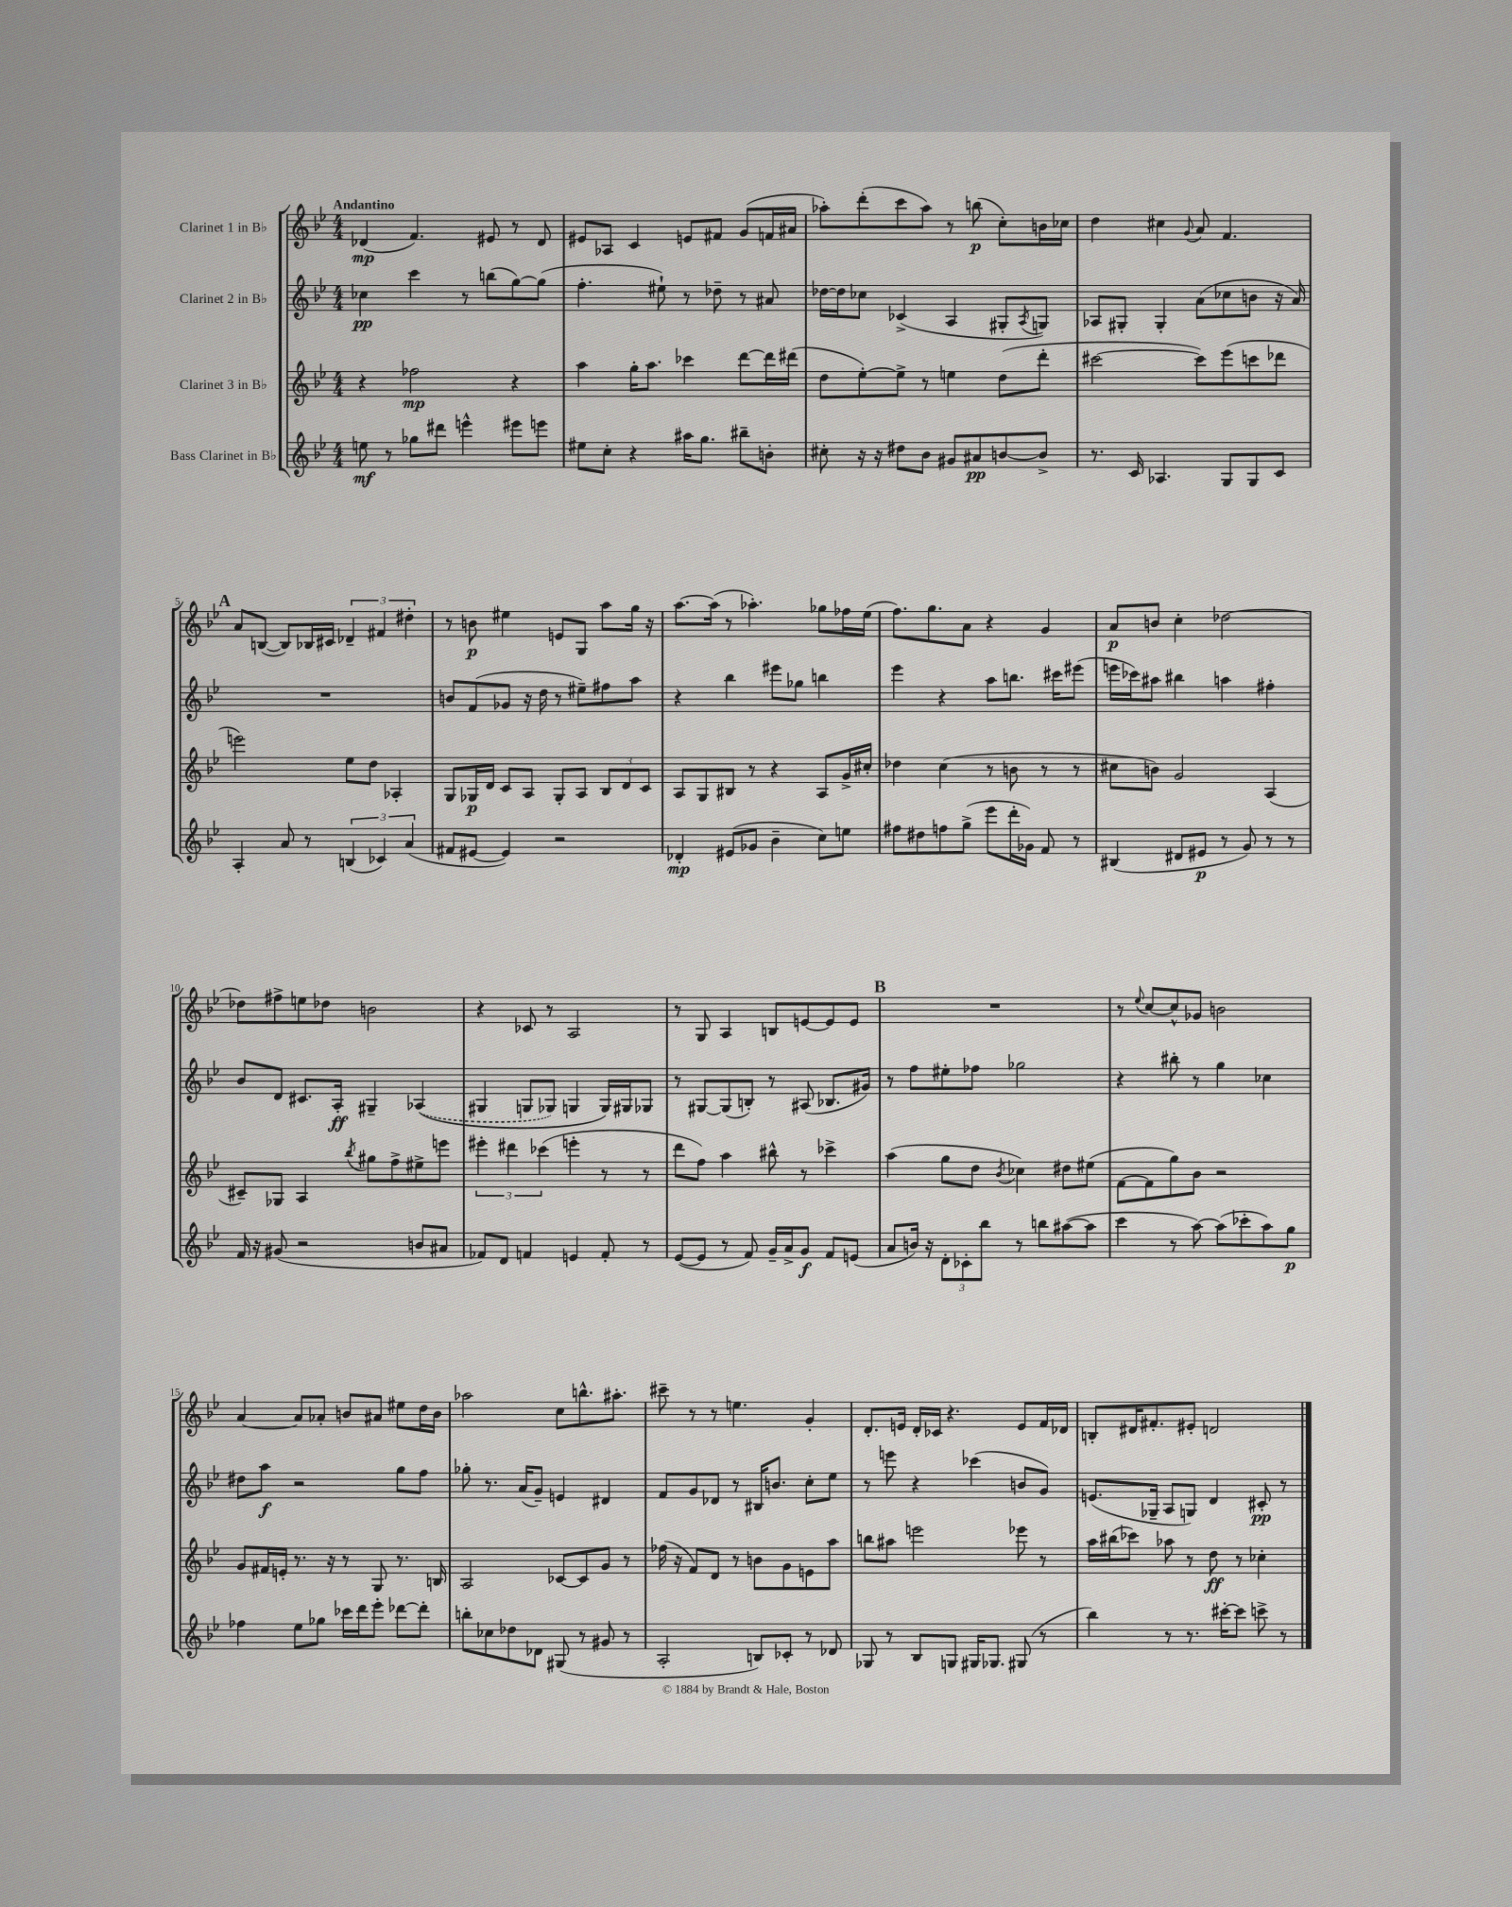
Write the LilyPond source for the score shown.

<<
\new StaffGroup <<
\new Staff = "s0" \with { instrumentName = "Clarinet 1 in Bb" } {
    \clef treble \key bes \major \numericTimeSignature \time 4/4 \tempo "Andantino"
    des'4\mp( f'4.) eis'8 r8 des'8 |
    eis'8 aes8 c'4 e'8 fis'8 g'8( f'16 ais'16 |
    aes''8-.) d'''8-.( c'''8 aes''8) r8 b''8\p( c''8-.) b'16 ces''16 |
    d''4 cis''4 \appoggiatura { g'8 } a'8 f'4. |
    \mark \markup { \bold "A" } a'8 b8~( b8) bes16 cis'16 \tuplet 3/2 { des'4-- fis'4 dis''4-. } |
    r8 b'8\p eis''4 e'8 g8 a''8 g''16 r16 |
    a''8.~ a''16( r8 aes''4.-.) ges''8 fes''16 ees''16( |
    f''8.) g''8. a'8 r4 g'4 |
    a'8\p b'8 c''4-. des''2~ |
    des''8 fis''8-> e''8 des''8 b'2 |
    r4 ces'8 r8 a2 |
    r8 g8 a4 b8 e'8~ e'8 e'8 |
    \mark \markup { \bold "B" } R1 |
    r8 \appoggiatura { ees''8 } c''8~ c''8-^ ges'8 b'2 |
    a'4~ a'8 aes'8-. b'8 ais'8 eis''8 d''16 b'16 |
    aes''2 c''8 b''8.-^ ais''8.-. |
    cis'''8-- r8 r8 e''4. g'4-. |
    d'8.-. e'16 d'16-. ces'16 r4. e'8 f'16 des'16 |
    b8-. dis'16 fis'8.-. eis'8-. d'2 \bar "|." |
}
\new Staff = "s1" \with { instrumentName = "Clarinet 2 in Bb" } {
    \clef treble \key bes \major \numericTimeSignature \time 4/4
    ces''4\pp c'''4 r8 b''8( g''8~) g''8( |
    f''4.-. eis''8-!) r8 des''8-- r8 ais'8 |
    des''16~ des''16 ces''8 ces'4->( a4 gis8-. \acciaccatura { a8 } g8) |
    aes8 gis8-. gis4-. a'8( ces''8 b'8 r16 a'16) |
    \mark \markup { \bold "A" } R1 |
    b'8 f'8( ges'8 r16 d''16 r8 eis''8--) fis''8 a''8 |
    r4 bes''4 eis'''8 ges''8 b''4 |
    ees'''4 r4 a''8 b''8. cis'''16 eis'''8( |
    e'''16 ces'''16) ais''8 bis''4 a''4 fis''4-. |
    bes'8 d'8 cis'8. a16-.\ff gis4-- \once \slurDashed aes4(\( |
    gis4 g8 ges8) g4 g16\) gis16 ges8 |
    r8 gis8~ gis8( b8-.) r8 ais8( bes8. gis'16) |
    \mark \markup { \bold "B" } r8 f''8 eis''8-. fes''8 ges''2 |
    r4 bis''8-. r8 g''4 ces''4 |
    dis''8 a''8\f r2 g''8 f''8 |
    ges''8-. r8. a'16( g'8--) e'4 dis'4 |
    f'8 g'8 des'8 r8 bis16 b'8. c''8-. ees''8 |
    r8 e'''8 r4 ces'''4( b'8 g'8) |
    e'8.( ges16-- a8 g8) d'4 cis'8-.\pp r8 \bar "|." |
}
\new Staff = "s2" \with { instrumentName = "Clarinet 3 in Bb" } {
    \clef treble \key bes \major \numericTimeSignature \time 4/4
    r4 fes''2\mp r4 |
    a''4 g''16-. a''8. ces'''4 d'''8~ d'''16 dis'''16( |
    d''8 ees''8~-.) ees''8-> r8 e''4 d''8( d'''8-. |
    cis'''2~ cis'''8) ees'''8( c'''8 des'''8 |
    \mark \markup { \bold "A" } e'''2) ees''8 d''8 aes4-. |
    g8 ges16\p d'16 c'8 a8 ges8-. a8 \tuplet 3/2 { bes8 d'8 c'8 } |
    a8 g8 bis8 r8 r4 a8 g'16-> cis''16-. |
    des''4 c''4( r8 b'8 r8 r8 |
    cis''8 b'8) g'2 a4( |
    cis'8--) ges8 a4 \acciaccatura { bes''8 } gis''8 f''8-> eis''8-> e'''8 |
    \tuplet 3/2 { eis'''4-. dis'''4 ces'''4( } e'''4-. r8 r8 |
    d'''8 f''8) a''4 bis''8-^ r8 ces'''4-> |
    \mark \markup { \bold "B" } a''4( g''8 d''8 \acciaccatura { bes'8 } ces''4) dis''8 eis''8( |
    f'8~ f'8 g''8) bes'8 r2 |
    g'8 fis'16 e'16-. r8. r16 r8 g8 r8. b16 |
    a2 ces'8~ ces'8 g'8 r8 |
    fes''16( r16 f'8) d'8 r8 b'8 g'8 e'8 a''8 |
    b''8 ais''8 e'''2 ees'''8 r8 |
    a''16 bis''16( ces'''8) aes''8 r8 d''8\ff r8 ces''4-. \bar "|." |
}
\new Staff = "s3" \with { instrumentName = "Bass Clarinet in Bb" } {
    \clef treble \key bes \major \numericTimeSignature \time 4/4
    e''8\mf r8 ges''8 dis'''8 e'''4-^ eis'''8 e'''8 |
    eis''8 c''8-. r4 ais''16 g''8. bis''8-- b'8-. |
    cis''8-. r16 r16 dis''8 bes'8 gis'8 ais'8\pp b'8~ b'8-> |
    r8. c'16 aes4. g8 g8 c'8 |
    \mark \markup { \bold "A" } a4-. a'8 r8 \tuplet 3/2 { b4( ces'4) a'4( } |
    fis'8 eis'8~ eis'4) r2 |
    des'4-.\mp eis'8( ges'8 bes'4-- c''8) e''8 |
    fis''8 dis''8 f''8 g''8->( ees'''8 d'''16-. ges'16) f'8 r8 |
    bis4( dis'8 eis'8\p r8 g'8) r8 r8 |
    f'16 r16 gis'8( r2 b'8 ais'8 |
    fes'8) d'8 f'4 e'4 f'8-. r8 |
    ees'8~( ees'8 r8 f'8) g'16-- a'16-> g'8\f f'8 e'8( |
    \mark \markup { \bold "B" } a'8 b'16) r16 \tuplet 3/2 { d'8-. ces'8-. bes''8 } r8 b''8 ais''8~( ais''8 |
    c'''4 r8 a''8~) a''8( ces'''8-. a''8) g''8\p |
    fes''4 ees''8 ges''8 ces'''16 d'''16 ees'''8-. des'''8~ des'''8-. |
    b''8-. ces''8 des''8 des'8 gis8( r8 gis'8 r8 |
    a2-. b8) ces'8-. r8 des'8 |
    ges8 r8 bes8 g8 gis16 ges8. gis8( r8 |
    bes''4) r8 r8. cis'''16~-. cis'''8 c'''8-> r8 \bar "|." |
}
>>
>>
